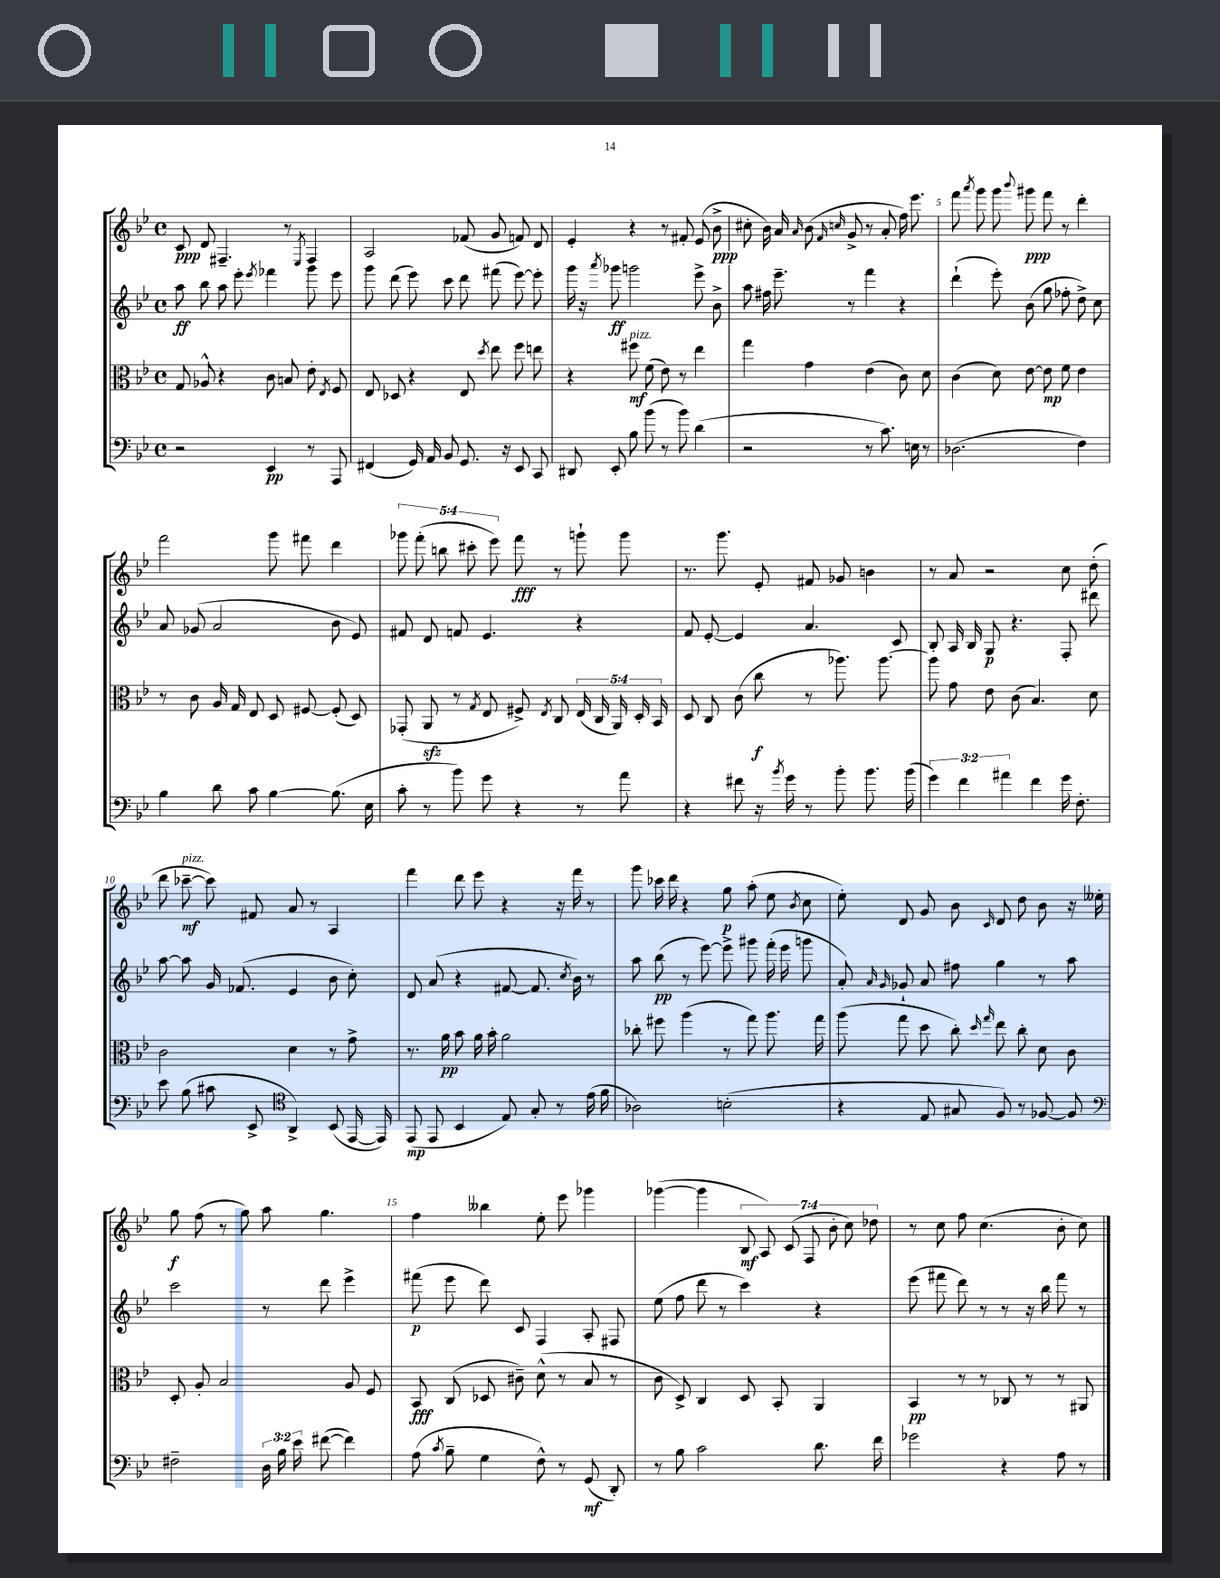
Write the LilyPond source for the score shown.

<<
\new StaffGroup <<
\new Staff = "s0" {
    \clef treble \key bes \major \defaultTimeSignature \time 4/4 \override Staff.TupletNumber.text = #tuplet-number::calc-fraction-text
    \autoBeamOff c'8\ppp d'8 fis4.-- r8 \acciaccatura { ees8 } fis4 |
    a2 fes'8( g'8 f'8) d'8 |
    ees'4-. r4 r8 fis'8-. ees'8( bes'8->\ppp |
    cis''8-. bes'16) a'16 \grace { a'16 } bes'8( \grace { f'16 c''16 } g'8-> r8 a'8-. f''16) ees'''8. |
    f'''8 \acciaccatura { a'''8 } g'''8 g'''8 \appoggiatura { bes'''8 } gis'''8\ppp f'''8 r8 d'''4-. |
    f'''2 g'''8 fis'''8 d'''4 |
    \tuplet 5/4 { ges'''8 f'''8-.( b''8 cis'''8-. ees'''8) } f'''8\fff r8 g'''8-! g'''8 |
    r8. g'''8. ees'8-. fis'8 ges'8 b'4 |
    r8 a'8 r2 c''8 d''8-.( |
    d'''8 ces'''8~--\mf^\markup { \italic "pizz." } ces'''8) fis'8 a'8 r8 a4 |
    f'''4 d'''8 ees'''8 r4 r16 f'''16 r8 |
    g'''8 ces'''16 d'''16 r4 g''8\p a''8-.( ees''8 \acciaccatura { bes'8 } c''8 |
    ees''8-.) d'8 g'8 bes'8 \grace { c'16 } d'8 d''8 bes'8 r16 eeses''16-. |
    g''8\f f''8( r8 g''8) a''8 g''4. |
    f''4 beses''4 ees''8-. ees'''8 ges'''4 |
    ges'''4~( ges'''4 \tuplet 7/4 { bes8\mf a8) c'8( f8 bes'8-. c''8) des''8 } |
    r8 c''8 f''8 c''4.( bes'8-. c''8) \bar "|." |
}
\new Staff = "s1" {
    \clef treble \key bes \major \defaultTimeSignature \time 4/4
    \autoBeamOff a''8\ff bes''8 a''8 ees'''8-. \acciaccatura { ees'''8 } fes'''4 g'''8 ees'''8 |
    g'''8 d'''8( ees'''8) c'''8 d'''8 fis'''8( ees'''8~) ees'''8-. |
    g'''16 r16 \acciaccatura { a'''8 } ges'''8\ff g'''2 ees'''8-> bes'8-> |
    a''8 fis''16 ees'''8.-- r8 f'''4 r4 |
    d'''4-!( ees'''8-.) bes'8( g''8 fes''8-. d''8->) c''8 |
    a'8 ges'8( a'2 bes'8 ees'8) |
    fis'8 d'8 f'8 ees'4. r4 |
    f'8 ees'8~-. ees'4 a'4. c'8 |
    bes8-. a16 bes16 g8\p r4. f8-. dis'''8 |
    a''8~ a''8 g'16 fes'8.( ees'4 bes'8 c''8-.) |
    d'8 a'8( r4 fis'8~ fis'8. \acciaccatura { c''8 } bes'16) r8 |
    a''8 bes''8\pp( r8 ees'''8~) ees'''8-> gis'''8 f'''16-.( ees'''16 g'''8 |
    a'8-.) \grace { a'16 g'16 } ges'8-! a'8 fis''8 g''4 r8 a''8 |
    c'''2 r8 d'''8 ees'''4-> |
    fis'''8\p( ees'''8 d'''8) c'8 f4 a8-. fis8 |
    ees''8( f''8 d'''8 r8 c'''4) r4 |
    ees'''8( fis'''8 d'''8) r8 r8 r16 bes''16 fis'''8 r8 \bar "|." |
}
\new Staff = "s2" {
    \clef alto \key bes \major \defaultTimeSignature \time 4/4 \override Staff.TupletNumber.text = #tuplet-number::calc-fraction-text
    \autoBeamOff g8 aes8-^ r4 c'8 b8 ees'8-. \acciaccatura { ees8 } f8 |
    ees8 des8 r4 ees8 \acciaccatura { d''8 } ees''8 f''8 e''8 |
    r4 fis''8\mf^\markup { \italic "pizz." } f'8( ees'8) r8 ees''4 |
    g''4 g'4 ees'4( c'8) d'8 |
    c'4( d'8) ees'8~ ees'8\mp f'8 ees'4 |
    r8 c'8 a16 g16 ees8 d8 fis8~ fis8-.( d8) |
    ges,8-.( a,8\sfz r8 \acciaccatura { g8 } ees8 fis8->) \acciaccatura { ees8 } c8 \tuplet 5/4 { ees16( c16 a,16) d16-. bes,16 } |
    d8 c8 c'8( c''8\f r8 aes''8.) aes''8.~ |
    aes''8 g'8 ees'8 c'8( bes4.) d'8 |
    c'2 d'4 r8 g'8-> |
    r8. a'16\pp bes'8 a'16 bes'16-. a'2 |
    ces''8-. fis''8 a''4( r8 g''8) a''8. g''16 |
    a''8( g''8 d''8 c''8-.) \grace { d''16 g''16 } ees''8 c''8-. d'8 c'8 |
    d8-. a8-. bes2 a8 f8 |
    bes,8\fff c8( des8 cis'8--) d'8-^( r8 bes8 r8 |
    c'8 d8->) c4 d8 bes,8-. a,4 |
    bes,4\pp r8 r8 ces8 r8 r8 ais,8 \bar "|." |
}
\new Staff = "s3" {
    \clef bass \key bes \major \defaultTimeSignature \time 4/4 \override Staff.TupletNumber.text = #tuplet-number::calc-fraction-text
    \autoBeamOff r2 ees,4\pp r8 a,,8 |
    fis,4( g,16) a,16 bes,8 g,8. r16 ees,8 c,8 |
    dis,8 ees,8-. bes8 bes'8( r8 bes'8) d'4( |
    r2 r8 c'8.) e16 r8 |
    des2.( f4) |
    bes4 d'8 c'8 bes4~ bes8.( ees16 |
    c'8-. r8 bes'8) g'8 r4 r8 a'8 |
    r4 fis'8 r16 \acciaccatura { bes'8 } g'16 r8 bes'8-. bes'8. bes'16( |
    \tuplet 3/2 { g'4) f'4 ais'4 } f'4 g'16 f8.-. |
    ees'8 bes8( cis'8 ees,8-> \clef tenor a,4->) bes,8( ees,16~ ees,16) |
    ees,8\mp( ees,8 bes,4 ees8) g8-. r8 ees'16( f'16 |
    aes2) b2-.( |
    r4 ees8 gis8 f8) r8 fes8~ fes8 |
    \clef bass fis2-- \tuplet 3/2 { d16 bes16 ees'16 } fis'8~( fis'4) |
    a8( \acciaccatura { c'8 } bes8-- g4 f8-^) r8 g,8\mf( d,8-.) |
    r8 bes8 c'2 d'8. f'16 |
    ges'2 r4 a8 r8 \bar "|." |
}
>>
>>
\layout { \context { \Score \override BarNumber.break-visibility = ##(#f #t #t) barNumberVisibility = #(every-nth-bar-number-visible 5) } }
